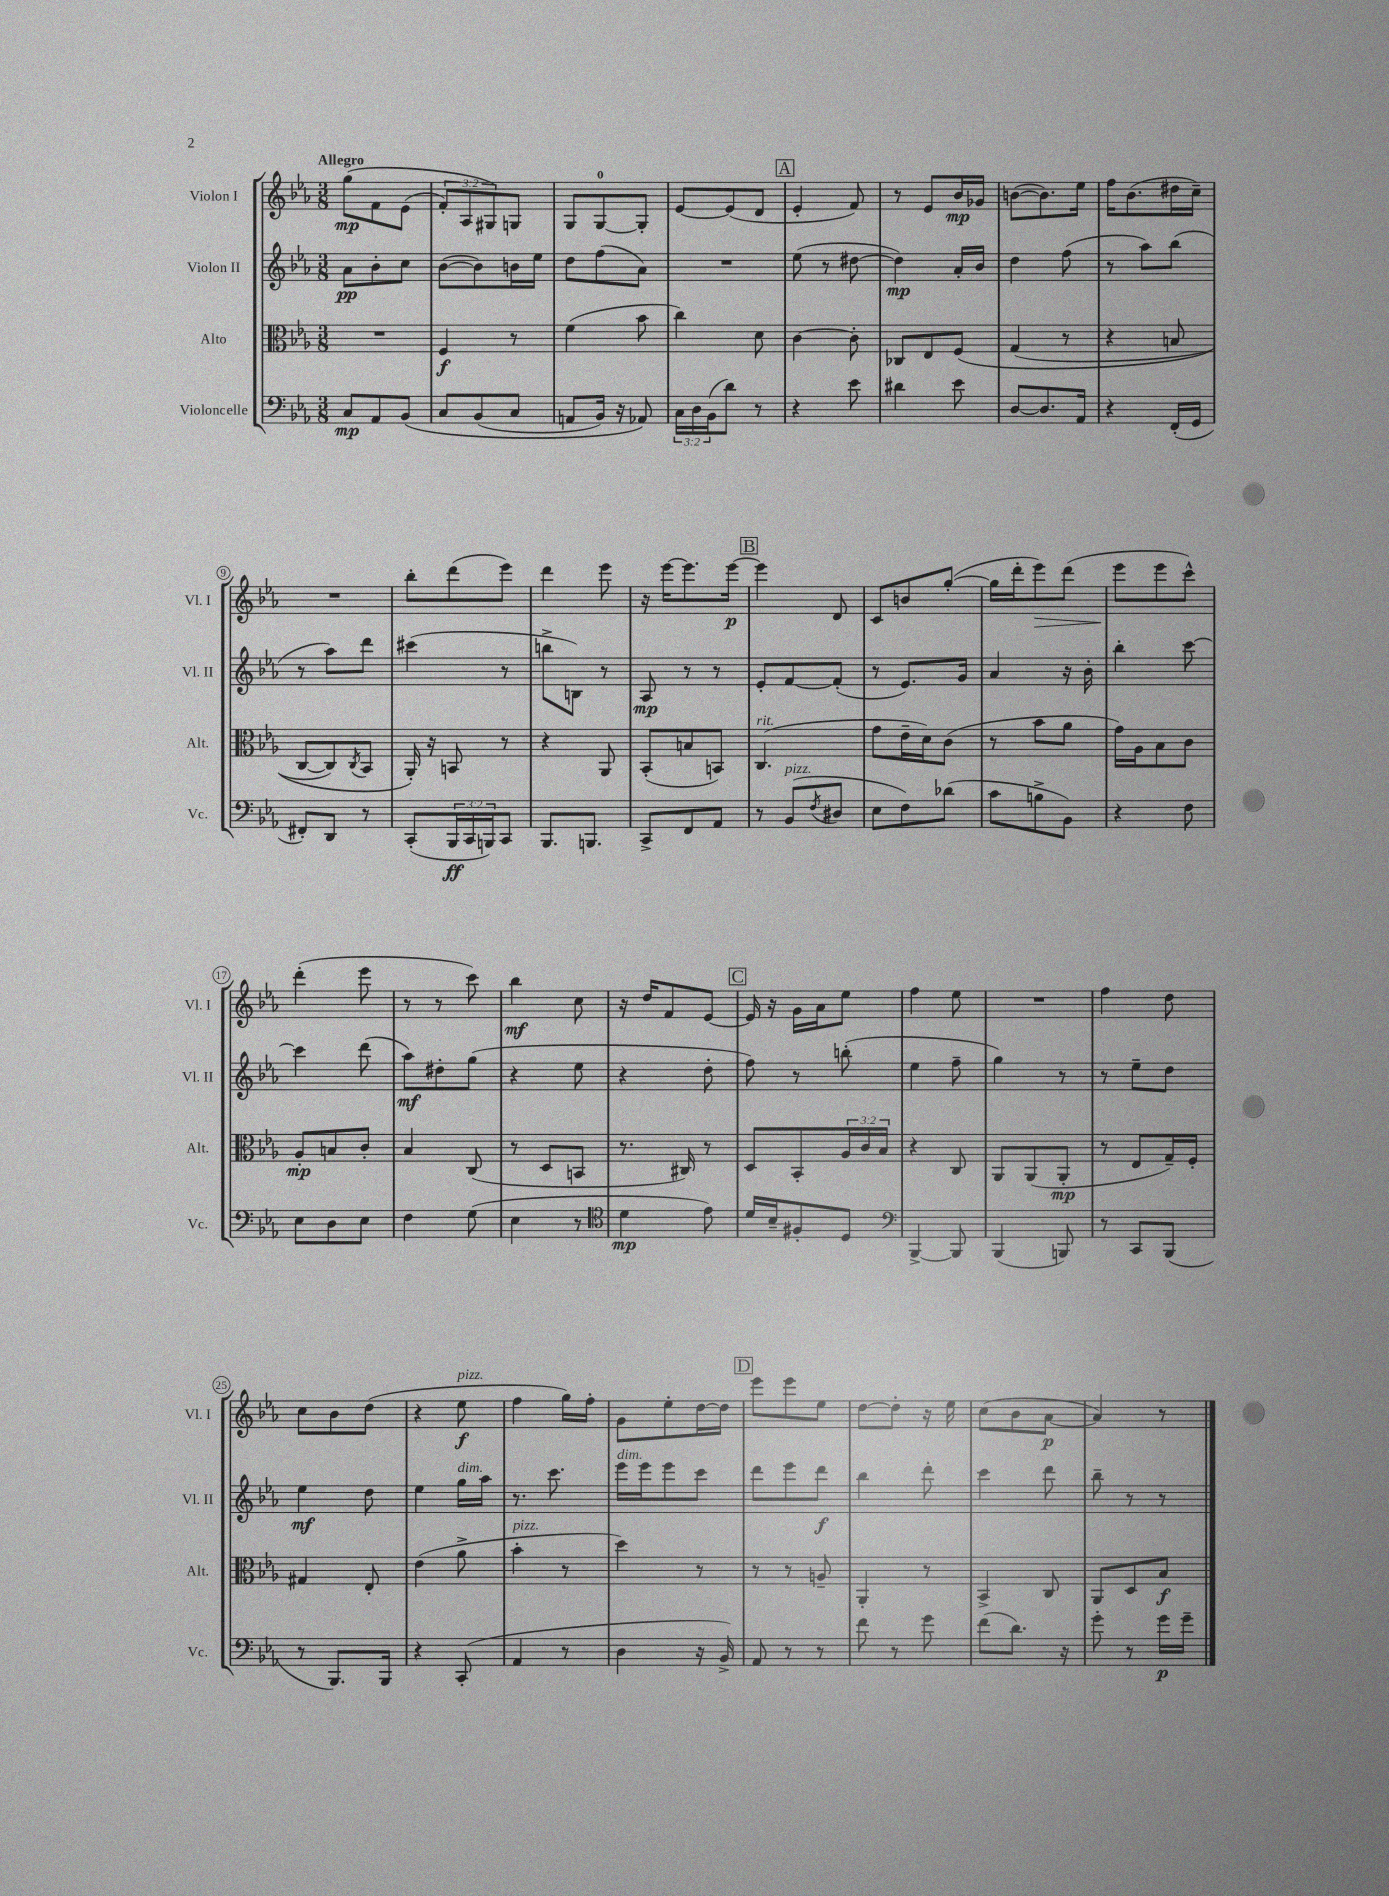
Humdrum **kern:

**kern	**dynam	**kern	**dynam	**kern	**dynam	**kern	**dynam
*part4	*part4	*part3	*part3	*part2	*part2	*part1	*part1
*staff4	*staff4	*staff3	*staff3	*staff2	*staff2	*staff1	*staff1
*I"Violoncelle	*	*I"Alto	*	*I"Violon II	*	*I"Violon I	*
*I'Vc.	*	*I'Alt.	*	*I'Vl. II	*	*I'Vl. I	*
*clefF4	*	*clefC3	*	*clefG2	*	*clefG2	*
*k[b-e-a-]	*	*k[b-e-a-]	*	*k[b-e-a-]	*	*k[b-e-a-]	*
*M3/8	*	*M3/8	*	*M3/8	*	*M3/8	*
=1	=1	=1	=1	=1	=1	=1	=1
!	!	!	!	!	!	!LO:TX:a:B:t=Allegro	!
8C/L	mp	4.r	.	8a-\L	pp	(8gg\L	mp
8AA-/	.	.	.	8b-'\	.	8f\	.
(8BB-/J	.	.	.	8cc\J	.	(8e-\J	.
=2	=2	=2	=2	=2	=2	=2	=2
8C/L	.	4F/	f	([8b-\L	.	12f'/L)	.
.	.	.	.	.	.	12A-/	.
(8BB-/	.	.	.	8b-\])	.	.	.
.	.	.	.	.	.	12G#X/)	.
8C/J	.	8r	.	16bn\L	.	8Gn/J	.
.	.	.	.	16ee-\JJ	.	.	.
=3	=3	=3	=3	=3	=3	=3	=3
8AAn/L	.	(4f\	.	8dd\L	.	8G/L	.
16BB-/Jk)	.	.	.	(8ff\	.	[8G/	.
16r	.	.	.	.	.	.	.
8AA-X/)	.	8b-\	.	8a-\J)	.	8G'/J]	.
=4	=4	=4	=4	=4	=4	=4	=4
24C\LL	.	4cc\)	.	4.r	.	[8e-/L	.
24D\	.	.	.	.	.	.	.
(24BB-\J	.	.	.	.	.	.	.
8d\J)	.	.	.	.	.	(8e-/]	.
8r	.	8d\	.	.	.	8d/J	.
!!LO:REH:place=s1:t=A
=5	=5	=5	=5	=5	=5	=5	=5
4r	.	[4c\	.	(8ee-\	.	4e-'/	.
.	.	.	.	8r	.	.	.
8e-\	.	8c'\]	.	[8dd#X\	.	8f/)	.
=6	=6	=6	=6	=6	=6	=6	=6
4d#X\	.	8C-X/L	.	4dd#\])	mp	8r	.
.	.	8E-/	.	.	.	8e-/L	.
8e-\	.	(8F/J	.	16a-'/LL	.	16b-/L	mp
.	.	.	.	16b-/JJ	.	16g-X/JJ	.
=7	=7	=7	=7	=7	=7	=7	=7
[8D/L	.	(4G/	.	4dd\	.	([8bn\L	.
8.D/]	.	.	.	.	.	8.b\])	.
.	.	8r	.	(8ff\	.	.	.
16AA-/Jk	.	.	.	.	.	16ee-\Jk	.
=8	=8	=8	=8	=8	=8	=8	=8
4r	.	4r	.	8r	.	16ff\KL	.
.	.	.	.	.	.	(8.b-\	.
.	.	.	.	8aa-\L)	.	.	.
(16FF'/LL	.	8Bn/	.	(8bb-\J	.	16dd#X\L	.
16GG/JJ	.	.	.	.	.	16cc~\JJ)	.
!!LO:LB:g=z
=9	=9	=9	=9	=9	=9	=9	=9
8FF#X'/L)	.	[8C/L	.	8r	.	4.r	.
8DD/J	.	8C/])	.	8aa-\L)	.	.	.
.	.	8qC/	.	.	.	.	.
8r	.	8BB-/J	.	8ddd\J	.	.	.
=10	=10	=10	=10	=10	=10	=10	=10
(8CC'/L	.	16AA-'/)	.	(4ccc#X\	.	8bb-'\L	.
.	.	16r	.	.	.	.	.
24BBB-/L	ff	8BBn/	.	.	.	(8ddd\	.
24CC/	.	.	.	.	.	.	.
24BBBn/J)	.	.	.	.	.	.	.
8CC/J	.	8r	.	8r	.	8eee-\J)	.
=11	=11	=11	=11	=11	=11	=11	=11
8.BBB-/L	.	4r	.	8bbn^\L	.	4ddd\	.
.	.	.	.	8Bn\J)	.	.	.
8.BBBn/J	.	.	.	.	.	.	.
.	.	8AA-/	.	8r	.	8eee-\	.
=12	=12	=12	=12	=12	=12	=12	=12
8CC^/L	.	(8BB-'/L	.	8A-/	mp	16r	.
.	.	.	.	.	.	[16eee-\KL	.
8FF/	.	8Bn/	.	8r	.	8.eee-\]	.
8AA-/J	.	8BBn/J)	.	8r	.	.	.
.	.	.	.	.	.	[16eee-\Jk	p
!!LO:REH:place=s1:t=B
=13	=13	=13	=13	=13	=13	=13	=13
!	!	!LO:TX:a:i:t=rit.	!	!	!	!	!
8r	.	(4.C/	.	8e-'/L	.	4eee-\]	.
!LO:TX:a:i:t=pizz.	!	!	!	!	!	!	!
(8BB-/L	.	.	.	[8f/	.	.	.
8qF/	.	.	.	.	.	.	.
8D#X/J	.	.	.	(8f'/J]	.	8d/	.
=14	=14	=14	=14	=14	=14	=14	=14
8E-\L	.	8g\L	.	8r	.	8c/L	.
8F\)	.	16e-~\L	.	8.e-/L)	.	8bn/	.
.	.	16d\J)	.	.	.	.	.
(8d-X\J	.	(8c\J	.	.	.	([8gg'/J	.
.	.	.	.	16g/Jk	.	.	.
=15	=15	=15	=15	=15	=15	=15	=15
8c\L	.	8r	.	4a-/	.	16gg\LL]	.
.	.	.	.	.	.	16ddd'\J	.
!	!	!	!	!	!	!	!LO:HP:b
8Bn^\	.	8b-\L	.	.	.	8eee-\)	>
8BB-\J)	.	8a-\J	.	16r	.	(8ddd\J	.
.	.	.	.	16b-'\	.	.	.
=16	=16	=16	=16	=16	=16	=16	=16
4r	.	16g\LL)	.	4bb-'\	.	8eee-\L	.
.	.	16A-\J	.	.	.	.	.
.	.	8B-\	.	.	.	8eee-\	]
8F\	.	8c\J	.	[8ccc\	.	8ccc^^\J)	.
!!LO:LB:g=z
=17	=17	=17	=17	=17	=17	=17	=17
8E-\L	.	8A-'/L	mp	4ccc\]	.	(4ddd'\	.
8D\	.	8Bn/	.	.	.	.	.
8E-\J	.	8c'/J	.	(8ddd\	.	8eee-\	.
=18	=18	=18	=18	=18	=18	=18	=18
4F\	.	4B-/	.	8aa-\L)	mf	8r	.
.	.	.	.	8dd#X'\	.	8r	.
(8G\	.	(8C/	.	(8gg\J	.	8ccc\)	.
=19	=19	=19	=19	=19	=19	=19	=19
4E-\	.	8r	.	4r	.	4bb-\	mf
.	.	8D/L	.	.	.	.	.
8r	.	8BBn/J	.	8ee-\	.	8cc\	.
=20	=20	=20	=20	=20	=20	=20	=20
*clefC4	*	*	*	*	*	*	*
4d\	mp	8.r	.	4r	.	16r	.
.	.	.	.	.	.	16dd/KL	.
.	.	.	.	.	.	8f/	.
.	.	16C#X/)	.	.	.	.	.
8e-\)	.	8r	.	8dd'\	.	[8e-/J	.
!!LO:REH:place=s1:t=C
=21	=21	=21	=21	=21	=21	=21	=21
16d/LL	.	8D/L	.	8ff\)	.	16e-/]	.
16B-~/J	.	.	.	.	.	16r	.
8F#X'/	.	8BB-'/	.	8r	.	16g\LL	.
.	.	.	.	.	.	16a-\J	.
8D/J	.	24A-/L	.	(8bbn'\	.	8ee-\J	.
.	.	24c/	.	.	.	.	.
.	.	24B-/JJ	.	.	.	.	.
=22	=22	=22	=22	=22	=22	=22	=22
*clefF4	*	*	*	*	*	*	*
[4BBB-^/	.	4r	.	4ee-\	.	4ff\	.
8BBB-/]	.	8C/	.	8ff~\	.	8ee-\	.
=23	=23	=23	=23	=23	=23	=23	=23
(4BBB-/	.	8AA-/L	.	4gg\)	.	4.r	.
.	.	(8AA-/	.	.	.	.	.
8BBBn/)	.	8AA-'/J	mp	8r	.	.	.
=24	=24	=24	=24	=24	=24	=24	=24
8r	.	8r	.	8r	.	4ff\	.
8CC/L	.	8E-/L	.	8ee-~\L	.	.	.
(8BBB-/J	.	16G~/L)	.	8dd\J	.	8dd\	.
.	.	16F'/JJ	.	.	.	.	.
!!LO:LB:g=z
=25	=25	=25	=25	=25	=25	=25	=25
8r	.	4G#X/	.	4ee-\	mf	8cc\L	.
8.BBB-/L)	.	.	.	.	.	8b-\	.
.	.	8E-'/	.	8dd\	.	(8dd\J	.
16BBB-/Jk	.	.	.	.	.	.	.
=26	=26	=26	=26	=26	=26	=26	=26
4r	.	(4e-\	.	4ee-\	.	4r	.
!	!	!	!	!	!	!LO:TX:a:i:t=pizz.	!
!	!	!	!	!LO:TX:a:i:t=dim.	!	!	!
(8CC'/	.	8a-^\	.	16gg\LL	.	8ee-\	f
.	.	.	.	16aa-\JJ	.	.	.
=27	=27	=27	=27	=27	=27	=27	=27
!	!	!LO:TX:a:i:t=pizz.	!	!	!	!	!
4AA-/	.	4b-'\	.	8.r	.	4ff\	.
.	.	.	.	8.ccc\	.	.	.
8r	.	8r	.	.	.	16gg\LL)	.
.	.	.	.	.	.	16ff'\JJ	.
=28	=28	=28	=28	=28	=28	=28	=28
!	!	!	!	!LO:TX:a:i:t=dim.	!	!	!
4D\	.	4dd\)	.	16eee-\LL	.	8g\L	.
.	.	.	.	16eee-\J	.	.	.
.	.	.	.	8eee-\	.	8ee-'\	.
16r	.	8r	.	8ccc\J	.	[16dd\L	.
16BB-^/)	.	.	.	.	.	16dd\JJ]	.
!!LO:REH:place=s1:t=D
=29	=29	=29	=29	=29	=29	=29	=29
8AA-/	.	8r	.	8ddd\L	.	8eee-\L	.
8r	.	8r	.	8eee-\	.	8eee-\	.
8r	.	8An~/	.	8ddd\J	f	8ee-\J	.
=30	=30	=30	=30	=30	=30	=30	=30
8f\	.	4AA-'/	.	4bb-\	.	[8dd\L	.
8r	.	.	.	.	.	8dd'\J]	.
8g\	.	8r	.	8ddd'\	.	16r	.
.	.	.	.	.	.	16ee-\	.
=31	=31	=31	=31	=31	=31	=31	=31
(8f\L	.	4BB-^/	.	4ccc\	.	(8cc\L	.
8.d\J)	.	.	.	.	.	8b-\	.
.	.	8C/	.	8ddd\	.	[8a-\J	p
16r	.	.	.	.	.	.	.
=32	=32	=32	=32	=32	=32	=32	=32
8g'\	.	8AA-/L	.	8bb-~\	.	4a-/])	.
8r	.	8D/	.	8r	.	.	.
16g\LL	p	8B-/J	f	8r	.	8r	.
16g~\JJ	.	.	.	.	.	.	.
==	==	==	==	==	==	==	==
*-	*-	*-	*-	*-	*-	*-	*-
